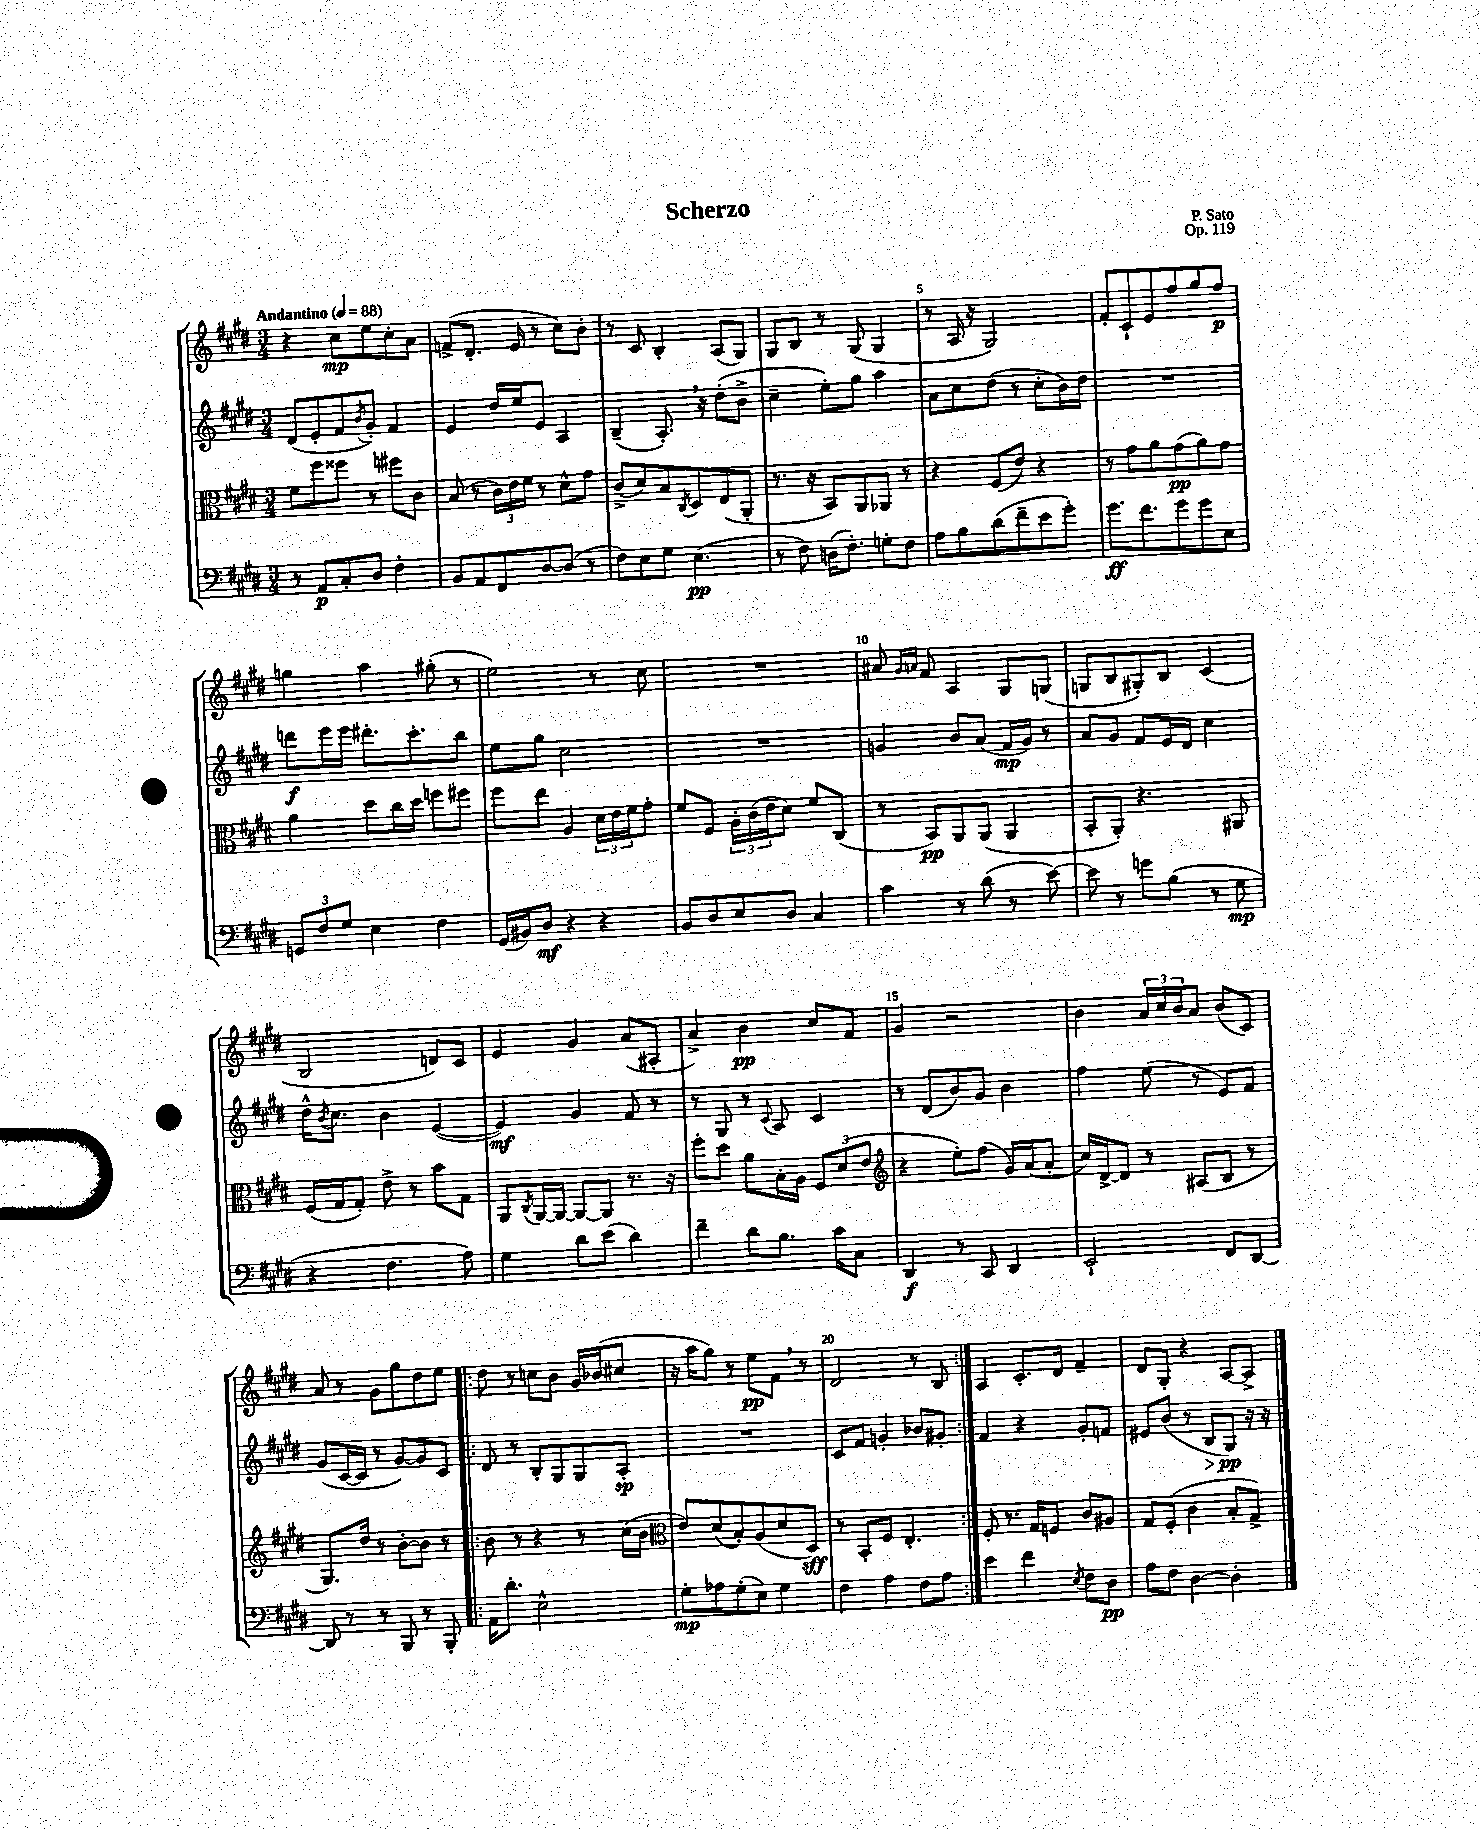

**kern	**dynam	**kern	**dynam	**kern	**dynam	**kern	**dynam
*part4	*part4	*part3	*part3	*part2	*part2	*part1	*part1
*staff4	*staff4	*staff3	*staff3	*staff2	*staff2	*staff1	*staff1
*clefF4	*	*clefC3	*	*clefG2	*	*clefG2	*
*k[f#c#g#d#]	*	*k[f#c#g#d#]	*	*k[f#c#g#d#]	*	*k[f#c#g#d#]	*
*M3/4	*	*M3/4	*	*M3/4	*	*M3/4	*
*MM88	*	*MM88	*	*MM88	*	*MM88	*
=1	=1	=1	=1	=1	=1	=1	=1
!	!	!	!	!	!	!LO:TX:a:B:t=Andantino	!
8r	.	8f#\L	.	(8d#/L	.	4r	.
8AA/L	p	8ff#\	.	8e'/	.	.	.
8C#'/	.	8ff##X\J	.	8f#/	.	8cc#\L	mp
.	.	.	.	8qb/	.	.	.
8D#/J	.	8r	.	8g#'/J)	.	8ee\	.
4F#'\	.	8ff#X\L	.	4f#/	.	8cc#'\	.
.	.	8c#\J	.	.	.	8a\J	.
=2	=2	=2	=2	=2	=2	=2	=2
8BB/L	.	(8B/	.	4e/	.	(8fn^/L	.
8AA/	.	8r	.	.	.	8.d#'/J	.
8FF#/	.	24c#\LL)	.	16dd#/LL	.	.	.
.	.	24e\	.	.	.	.	.
.	.	.	.	16ee/J	.	16e/	.
.	.	24f#\JJ	.	.	.	.	.
[8D#/	.	8r	.	8e/J	.	8r	.
(8D#/J]	.	8d#^^\L	.	4A/	.	8cc#\L)	.
8r	.	8g#\J	.	.	.	8b'\J	.
=3	=3	=3	=3	=3	=3	=3	=3
8F#\L)	.	(8c#^/L	.	(4B~/	.	8r	.
8E\	.	8d#/)	.	.	.	8c#/	.
8G#\J	.	8B/	.	8.A',/)	.	4B'/	.
.	.	8qC#/	.	.	.	.	.
(4.E\	pp	8D#/	.	.	.	.	.
.	.	.	.	16r	.	.	.
.	.	(8E/	.	(8dd#'\L	.	(8A/L	.
.	.	8AA'/J	.	8b^\J	.	8G#/J)	.
=4	=4	=4	=4	=4	=4	=4	=4
8r	.	8.r	.	4cc#~\	.	8G#/L	.
8F#\)	.	.	.	.	.	8B/J	.
.	.	16r	.	.	.	.	.
(16Dn\KL	.	8BB/L)	.	8ee'\L)	.	8r	.
8.F#'\J)	.	.	.	.	.	.	.
.	.	8AA/	.	8gg#\J	.	(8G#/	.
8Gn'\L	.	8AA-X/J	.	4aa\	.	4G#/	.
8F#\J	.	8r	.	.	.	.	.
=5	=5	=5	=5	=5	=5	=5	=5
8A\L	.	4r	.	8a\L	.	8r	.
8B\	.	.	.	8cc#\	.	16A/	.
.	.	.	.	.	.	16r	.
(8d#\	.	(8F#/L	.	(8dd#\J	.	2G#/)	.
8f#~\	.	8e/J)	.	8r	.	.	.
8e\	.	4r	.	8cc#'\L	.	.	.
8g#'\J)	.	.	.	16b\L)	.	.	.
.	.	.	.	16dd#\JJ	.	.	.
=6	=6	=6	=6	=6	=6	=6	=6
8.g#\L	ff	8r	.	2.r	.	8f#'/L	.
.	.	8g#\L	.	.	.	8c#`/	.
8.f#\	.	.	.	.	.	.	.
.	.	8a\	.	.	.	8e/	.
8g#\	.	(8g#\	pp	.	.	8ff#/	.
8g#\	.	8a\)	.	.	.	8gg#/	.
8E\J	.	8g#\J	.	.	.	8ff#/J	p
!!LO:LB:g=z
=7	=7	=7	=7	=7	=7	=7	=7
12GGn/L	.	4a\	.	8dddn\L	f	4ggn\	.
12F#/	.	.	.	.	.	.	.
.	.	.	.	16eee\L	.	.	.
12G#/J	.	.	.	.	.	.	.
.	.	.	.	16eee\JJ	.	.	.
4E\	.	8dd#\L	.	8.ddd#X'\L	.	4aa\	.
.	.	16cc#\L	.	.	.	.	.
.	.	16dd#\JJ	.	8.ccc#'\	.	.	.
4F#\	.	8ffn\L	.	.	.	(8gg#X'\	.
.	.	8ff#X\J	.	8bb\J	.	8r	.
=8	=8	=8	=8	=8	=8	=8	=8
(16GG#/LL	.	8ff#\L	.	8ee\L	.	2ee\)	.
16BB#X/J)	.	.	.	.	.	.	.
8D#/J	mf	8ee\J	.	8gg#\J	.	.	.
4r	.	4A/	.	2cc#\	.	.	.
4r	.	24d#\LL	.	.	.	8r	.
.	.	24e\	.	.	.	.	.
.	.	24f#\J	.	.	.	.	.
.	.	8g#'\J	.	.	.	8cc#\	.
=9	=9	=9	=9	=9	=9	=9	=9
8BB/L	.	8f#/L	.	2.r	.	2.r	.
8D#/	.	8F#/J	.	.	.	.	.
8E/	.	24A'\LL	.	.	.	.	.
.	.	(24c#\	.	.	.	.	.
.	.	24e\J	.	.	.	.	.
8D#/J	.	8d#\J)	.	.	.	.	.
4C#/	.	8f#/L	.	.	.	.	.
.	.	(8C#/J	.	.	.	.	.
=10	=10	=10	=10	=10	=10	=10	=10
4c#\	.	8r	.	4gn/	.	8a#X/	.
.	.	.	.	.	.	16qqg#/LL	.
.	.	.	.	.	.	16qqan/JJ	.
.	.	8BB/L)	pp	.	.	8f#/	.
8r	.	8AA/	.	8b/L	.	4A/	.
(8d#\	.	(8AA/J	.	(8a/J	.	.	.
8r	.	4AA/	.	16f#/LL	mp	8G#/L	.
.	.	.	.	16g/JJ)	.	.	.
[8e\)	.	.	.	8r	.	(8Gn/J	.
=11	=11	=11	=11	=11	=11	=11	=11
8e\]	.	8BB'/L	.	8a/L	.	8Gn/L	.
8r	.	8AA'/J)	.	8g#/J	.	8B/	.
8gn\L	.	4.r	.	8f#/L	.	8G#X'/)	.
(8B\J	.	.	.	16e/L	.	8B/J	.
.	.	.	.	16d#/JJ	.	.	.
8r	.	.	.	4cc#\	.	(4c#/	.
8G#\	mp	8AA#X/	.	.	.	.	.
!!LO:LB:g=z
=12	=12	=12	=12	=12	=12	=12	=12
4r	.	(16F#/LL	.	16dd#^^\KL	.	2B/	.
.	.	.	.	8qb/	.	.	.
.	.	16G#/J	.	8.cc#\J	.	.	.
.	.	8G#'/J)	.	.	.	.	.
4.F#\	.	8e^\	.	4b\	.	.	.
.	.	8r	.	.	.	.	.
.	.	8b\L	.	([4e/	.	8dn/L)	.
8A\)	.	8G#\J	.	.	.	8c#/J	.
=13	=13	=13	=13	=13	=13	=13	=13
4G#\	.	8AA/L	.	4e/])	mf	4e/	.
.	.	8qC#/	.	.	.	.	.
.	.	[16AA/L	.	.	.	.	.
.	.	16AA/JJ_	.	.	.	.	.
8d#\L	.	8AA/L_	.	4g#/	.	4g#/	.
(8e\J	.	8AA/J]	.	.	.	.	.
4d#\)	.	8.r	.	8f#/	.	(8a/L	.
.	.	.	.	8r	.	8A#X'/J	.
.	.	16r	.	.	.	.	.
=14	=14	=14	=14	=14	=14	=14	=14
4f#~\	.	8ff#'\L	.	8r	.	4a^/)	.
.	.	8dd#\J	.	8G#/	.	.	.
8d#\L	.	8a\L	.	8r	.	4b\	pp
.	.	.	.	8qqc#/	.	.	.
8.B\J	.	16B'\L	.	8A/	.	.	.
.	.	16A\JJ	.	.	.	.	.
.	.	12F#/L	.	4c#/	.	8cc#/L	.
16c#\KL	.	.	.	.	.	.	.
.	.	(12d#/	.	.	.	.	.
8C#\J	.	.	.	.	.	8f#/J	.
.	.	12e/J	.	.	.	.	.
=15	=15	=15	=15	=15	=15	=15	=15
*	*	*clefG2	*	*	*	*	*
4DD#/	f	4r	.	8r	.	4g#/	.
.	.	.	.	(8d#/L	.	.	.
8r	.	8ee'\L)	.	8b/)	.	2r	.
8CC#/	.	(8ff#\J	.	8g#/J	.	.	.
4DD#/	.	16g#/LL)	.	4b\	.	.	.
.	.	(16a/J	.	.	.	.	.
.	.	8a'/J	.	.	.	.	.
=16	=16	=16	=16	=16	=16	=16	=16
2EE`/	.	16cc#/LL)	.	4ff#\	.	4b\	.
.	.	[16d#^/J	.	.	.	.	.
.	.	8d#/J]	.	.	.	.	.
.	.	8r	.	(8ee\	.	24a/LL	.
.	.	.	.	.	.	24cc#/	.
.	.	.	.	.	.	24b/J	.
.	.	(8A#X/L	.	8r	.	8a/J	.
8FF#/L	.	8B/J	.	8e/L)	.	(8b/L	.
[8DD#/J	.	8r	.	8f#/J	.	8c#/J)	.
!!LO:LB:g=z
=17	=17	=17	=17	=17	=17	=17	=17
8DD#/]	.	8.G#/L)	.	(8g#/L	.	8a/	.
8r	.	.	.	[16c#/L	.	8r	.
.	.	16dd#/Jk	.	16c#/JJ]	.	.	.
8r	.	8r	.	8r	.	8g#\L	.
8BBB/	.	[8b'\L	.	[8g#/L)	.	8gg#\	.
8r	.	8b\J]	.	8g#/]	.	8dd#\	.
8BBB'/	.	8r	.	8c#/J	.	8ee\J	.
=18!|:	=18!|:	=18!|:	=18!|:	=18!|:	=18!|:	=18!|:	=18!|:
16AA\KL	.	8b\	.	8d#/	.	8dd#\	.
8.d#'\J	.	.	.	.	.	.	.
.	.	8r	.	8r	.	8r	.
2E^^\	.	4r	.	8B'/L	.	8ccn\L	.
.	.	.	.	8G#/	.	8b\J	.
.	.	8r	.	8G#/	.	16g#/LL	.
.	.	.	.	.	.	(16b-X/J	.
.	.	(16cc#\LL	.	8A'/J	sp	8cc#X/J	.
.	.	16b\JJ	.	.	.	.	.
=19	=19	=19	=19	=19	=19	=19	=19
*	*	*clefC3	*	*	*	*	*
8G#'\L	mp	8e/L)	.	2.r	.	16r	.
.	.	.	.	.	.	16aa\KL	.
8A-X\	.	(8d#/	.	.	.	8gg#\J)	.
(8G#'\	.	8B'/)	.	.	.	8r	.
8E\J)	.	(8A/	.	.	.	8ee\L	pp
4G#\	.	8d#/	.	.	.	8f#,\J	.
.	.	8D#/J)	sff	.	.	8r	.
=20	=20	=20	=20	=20	=20	=20	=20
4F#\	.	8r	.	8c#/L	.	2d#/	.
.	.	8BB'/L	.	8f#/J	.	.	.
4A\	.	8F#/J	.	4gn'/	.	.	.
.	.	4.E'/	.	.	.	.	.
8F#\L	.	.	.	8b-X/L	.	8r	.
8A\J	.	.	.	8g#X'/J	.	8B/	.
=21:|!	=21:|!	=21:|!	=21:|!	=21:|!	=21:|!	=21:|!	=21:|!
4e\	.	8F#'/	.	4f#/	.	4A/	.
.	.	8.r	.	.	.	.	.
4f#\	.	.	.	4r	.	8.c#'/L	.
.	.	16G#/KL	.	.	.	.	.
.	.	8Fn/J	.	.	.	.	.
.	.	.	.	.	.	16d#/Jk	.
8qE/	.	.	.	.	.	.	.
8F#\L	.	8c#/L	.	8g#'/L	.	4f#~/	.
8D#\J	pp	8A#X/J	.	8fn/J	.	.	.
=22	=22	=22	=22	=22	=22	=22	=22
8A\L	.	8G#/L	.	8e#X/L	.	8d#/L	.
8F#\J	.	(8F#'/J	.	(8b/J	.	8G#'/J	.
[4D#\	.	4c#\	.	8r	.	4r	.
!	!	!	!	!	!LO:HP:b	!	!
.	.	.	.	8B/L	>	.	.
4D#'\]	.	8B'/L	.	8G#/J)	pp	[8A/L	.
.	.	8G#^/J)	.	16r	]	8A^/J]	.
.	.	.	.	16r	.	.	.
==	==	==	==	==	==	==	==
*-	*-	*-	*-	*-	*-	*-	*-
